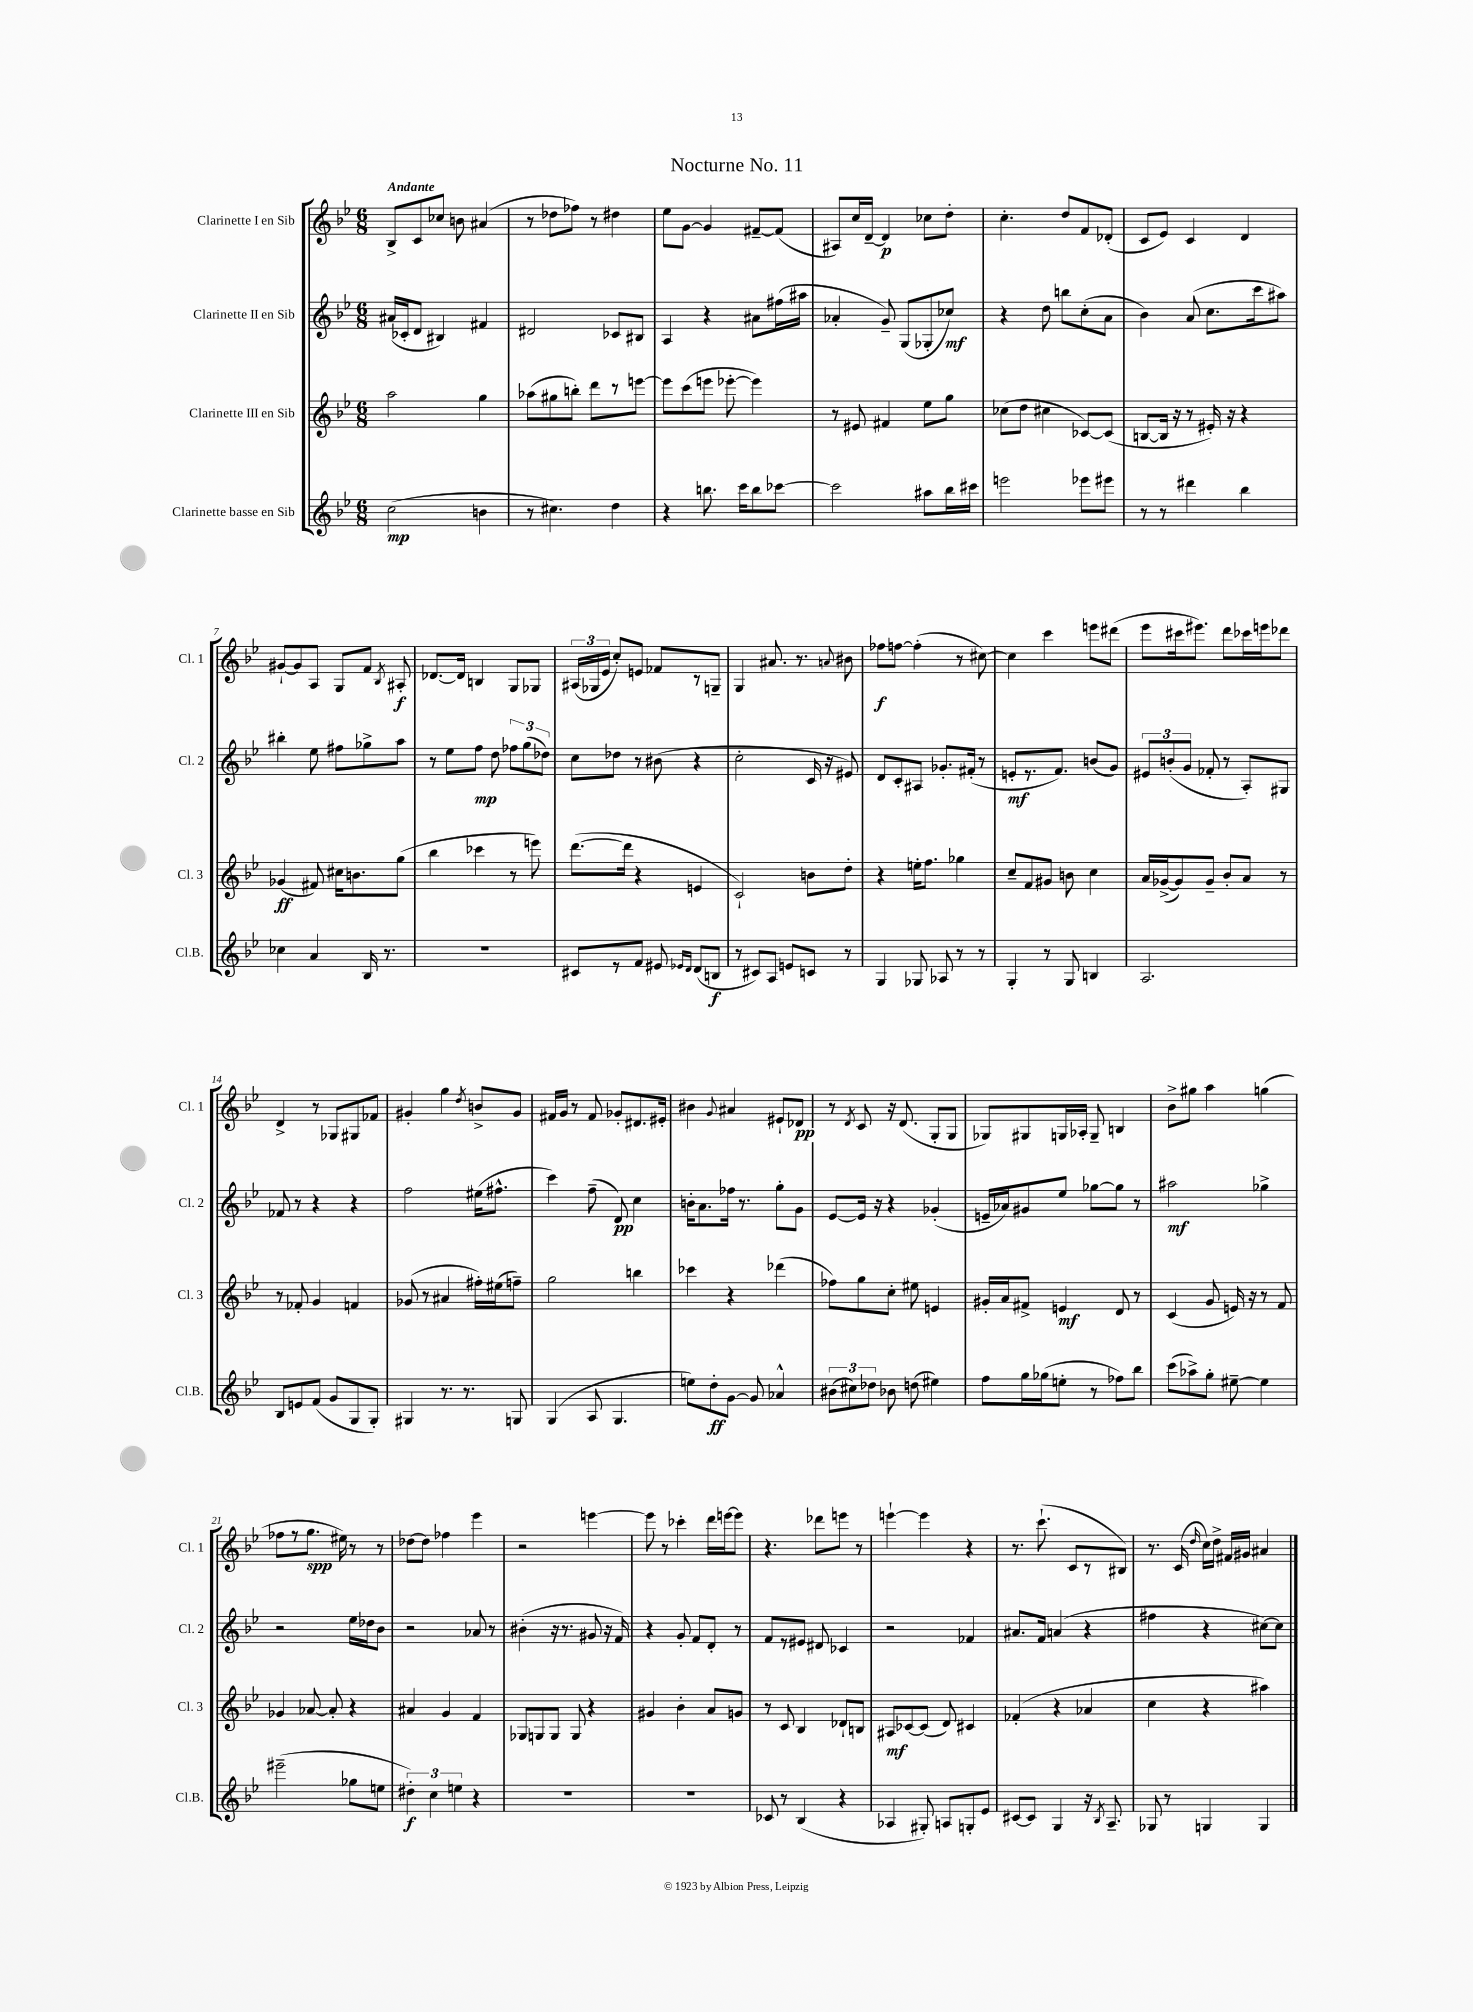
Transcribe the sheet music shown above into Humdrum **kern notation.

**kern	**kern	**kern	**kern
*staff4	*staff3	*staff2	*staff1
*clefG2	*clefG2	*clefG2	*clefG2
*k[b-e-]	*k[b-e-]	*k[b-e-]	*k[b-e-]
*M6/8	*M6/8	*M6/8	*M6/8
(2cc	2aa	(16a#	8B-^
.	.	16c-'	.
.	.	8d	8c
.	.	4B#)	8cc-
.	.	.	8b
4b	4gg	4f#	(4a#
=	=	=	=
8r	(8aa-	2d#	8r
4.cc#)	8gg#	.	8dd-
.	8bb')	.	8ff-)
.	8ddd	.	8r
4dd	8r	8c-	4dd#
.	[8eee	8B#	.
=	=	=	=
4r	8eee]	4A	8ee-
.	(8ccc	.	[8g
8.bb	8eee	4r	4g]
.	[8eee-'	.	.
16ccc	.	.	.
8bb	4eee-])	8a#	[8f#~
[8ccc-	.	(16ff#	(8f#]
.	.	16aa#	.
=	=	=	=
2ccc-]	8r	4a-'	8A#)
.	8e#	.	16cc
.	.	.	[16d~
.	4f#	8g~)	4d]
.	.	(8G	.
8aa#	8ee-	8G-'	8cc-
16bb-	8gg	8cc-)	8dd'
16ccc#	.	.	.
=	=	=	=
2eee	(8cc-	4r	4.cc'
.	8dd	.	.
.	4cc#	8dd	.
.	.	8bb	8dd
8eee-	[8c-)	(8cc'	8f
8eee#	(8c-]	8a	(8d-'
=	=	=	=
8r	[8B	4b-)	8c
8r	16B]	.	8e-)
.	16r	.	.
4ddd#	8r	(8a	4c
.	16e#')	8.cc	.
.	16r	.	.
4bb-	4r	.	4d
.	.	16ccc	.
.	.	8aa#)	.
=	=	=	=
4cc-	(4g-	4bb#'	[8g#`
.	.	.	8g#]
4a	8f#)	8ee-	8A
.	16cc#	8ff#	8G
.	8.b	.	.
16B-	.	8gg-^	8f
8.r	.	.	.
.	.	.	8qB-
.	(8gg	8aa	8A#'
=	=	=	=
2.r	4bb-	8r	[8.d-
.	.	8ee-	.
.	.	.	16d-]
.	4ccc-	8ff	4B
.	.	8dd	.
.	8r	12ff-	8G
.	.	(12gg	.
.	8eee)	.	8G-
.	.	12dd-)	.
=	=	=	=
8c#	([8.ddd	8cc	(24A#
.	.	.	24G-
.	.	.	24e-
8r	.	8dd-	8cc')
.	16ddd]	.	.
8f	4r	8r	8e
8e#	.	(8b#	8f-
16qqe-	.	.	.
16qqd	.	.	.
(8d	4e	4r	8r
8B	.	.	8G~
=	=	=	=
8r	2c`)	2cc'	4G
8c#)	.	.	.
8A	.	.	8.a#
8e	.	.	.
.	.	.	8.r
8c	8b	16c	.
.	.	16r	.
.	.	.	8qqa
8r	8dd'	8e#)	8b#
=	=	=	=
4G	4r	8d	8ff-
.	.	8c'	[8ff
8G-	16ee'	8A#	(4ff']
.	8.ff	.	.
8A-	.	8.g-'	.
8r	4gg-	.	8r
.	.	(16f#'	.
8r	.	8r	[8cc#)
=	=	=	=
4G'	8cc~	8e'	4cc#]
.	8f	8.r	.
8r	8g#	.	4ccc
.	.	8.f)	.
8G	8b	.	.
4B	4cc	(8b	8eee
.	.	8g)	(8ddd#
=	=	=	=
2.A	16a	12e#	8eee-
.	([16g-^	.	.
.	.	(12b'	.
.	8g-])	.	16ccc#
.	.	12g	.
.	.	.	8.eee#)
.	8g-~	8f-'	.
.	8b-'	8r	8ddd
.	8a	8A')	16ccc-
.	.	.	16eee
.	8r	8G#	8ddd-
=	=	=	=
8B-	8r	8f-	4d^
8e	8f-'	8r	.
(8f	4g	4r	8r
8g	.	.	8G-
8G	4f	4r	8G#
8G')	.	.	8f-
=	=	=	=
4G#	(8g-	2ff	4g#'
.	8r	.	.
8.r	4a#	.	4gg
8.r	.	.	.
.	.	.	8qdd
.	16ff#')	(16ee#	8b^
.	(16ee#	8.ff#^^	.
8G	8ff~)	.	8g#
=	=	=	=
(4G	2gg	4ccc)	16f#
.	.	.	16g
.	.	.	8r
8A	.	(8ff~	8f#
4.G	.	8d)	8g-'
.	4bb	4cc	8.d#
.	.	.	16e#'
=	=	=	=
8ee)	4ccc-	16b'	4b#
.	.	8.a	.
8dd'	.	.	.
.	.	.	8qqg
[8g	4r	16ff-	4a#
.	.	8.r	.
8g]	.	.	.
4a-^^	(4ddd-	8gg'	8e#`
.	.	8g	8d-
=	=	=	=
(12b#	8ff-)	[8e-	8r
12cc#)	.	.	.
.	.	.	8qd
.	8gg	16e-]	8c
12dd-	.	.	.
.	.	16r	.
8b-	8cc'	4r	16r
.	.	.	(8.d
(8dd	8ee#	.	.
4ee#)	4e	(4g-'	8G'
.	.	.	8G
=	=	=	=
8ff	16g#'	16e~	8G-)
.	16a	16a-)	.
16gg	8f#^	8g#	8G#
(16gg-	.	.	.
8ee'	4e	8ee-	16G
.	.	.	16A-'
8r	.	[8gg-	8G~
8ff-)	8d	8gg-]	4B
8bb-	8r	8r	.
=	=	=	=
(8ccc	(4c	2aa#	8b-^
8aa-^)	.	.	8gg#
8gg'	8g	.	4aa
[8ee#~	16e)	.	.
.	16r	.	.
4ee#]	8r	4gg-^	(4gg
.	8f	.	.
=	=	=	=
(2eee#~	4g-	2r	8ff-
.	.	.	8r
.	[8a-	.	8.gg
.	8a-']	.	.
.	.	.	16ee#)
8gg-	4r	16ee-	8r
.	.	16dd-	.
8ee	.	8b-	8r
=	=	=	=
6dd#')	4a#	2r	[8dd-
.	.	.	8dd-]
6cc	.	.	.
.	4g	.	4ff-
6ee	.	.	.
4r	4f	8a-	4eee-
.	.	8r	.
=	=	=	=
2.r	8G-	(4b#'	2r
.	8G	.	.
.	8G	16r	.
.	.	8.r	.
.	8G	.	.
.	4r	8g#	[4eee
.	.	16r	.
.	.	16f)	.
=	=	=	=
2.r	4g#	4r	8eee]
.	.	.	8r
.	4b-'	8g'	4ccc-'
.	.	8f	.
.	8a	8d'	16ddd
.	.	.	[16eee
.	8g	8r	8eee]
=	=	=	=
8c-	8r	8f	4.r
8r	8c	8r	.
(4B-	4B-	8e#	.
.	.	8d#	8ddd-
4r	8d-`	4c-	8eee
.	8B	.	8r
=	=	=	=
4A-	8A#	2r	[4eee`
.	[8c-	.	.
8G#')	(8c-]	.	4eee]
8A	8d)	.	.
8G'	4c#	4f-	4r
8e-	.	.	.
=	=	=	=
[8c#	(4f-'	8.a#	8.r
8c#]	.	.	.
.	.	16f	(8.ccc`
4G	4r	(4a	.
.	.	.	8c
16r	4a-	4r	8r
8qB-	.	.	.
8.A~	.	.	.
.	.	.	8B#)
=	=	=	=
8G-	4cc	4ff#	8.r
8r	.	.	.
.	.	.	(16c
.	.	.	16qqdd
4G	4r	4r	16cc)
.	.	.	16dd^
.	.	.	16f#
.	.	.	16g#
4G	4aa#)	[8cc#)	4a#
.	.	8cc#]	.
==	==	==	==
*-	*-	*-	*-
